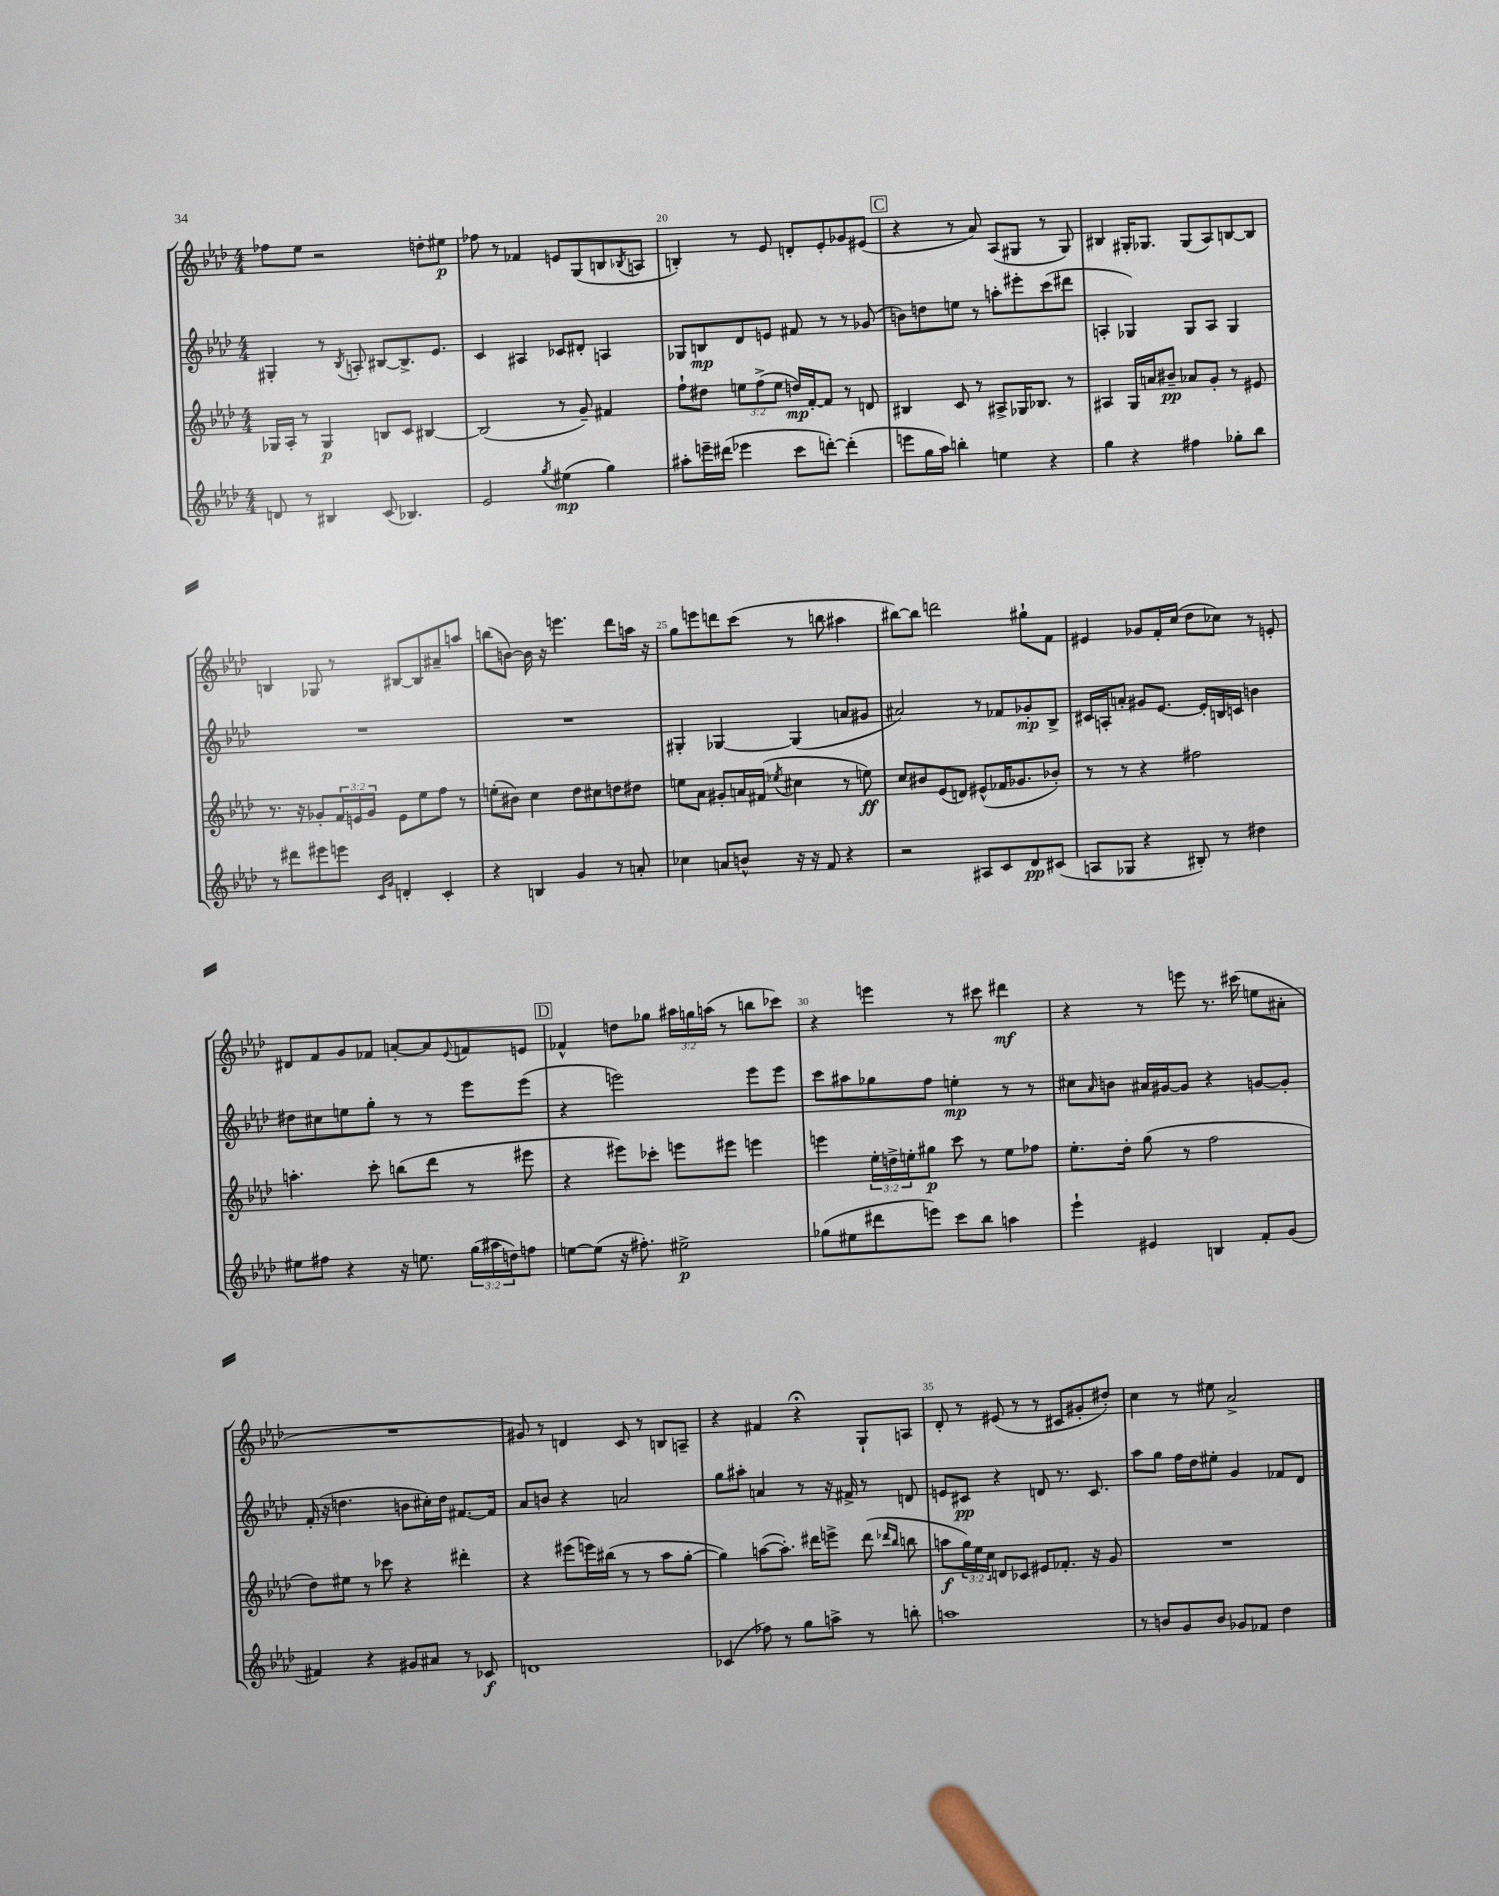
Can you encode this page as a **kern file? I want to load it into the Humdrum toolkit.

**kern	**dynam	**kern	**dynam	**kern	**dynam	**kern	**dynam
*part4	*part4	*part3	*part3	*part2	*part2	*part1	*part1
*staff4	*staff4	*staff3	*staff3	*staff2	*staff2	*staff1	*staff1
*clefG2	*	*clefG2	*	*clefG2	*	*clefG2	*
*k[b-e-a-d-]	*	*k[b-e-a-d-]	*	*k[b-e-a-d-]	*	*k[b-e-a-d-]	*
*M4/4	*	*M4/4	*	*M4/4	*	*M4/4	*
=18	=18	=18	=18	=18	=18	=18	=18
8dn/	.	16G-X/LL	.	4G#X'/	.	8ff-X\L	.
.	.	16A-'/JJ	.	.	.	.	.
8r	.	8r	.	.	.	8ee-\J	.
4B#X/	.	4G-/	p	8r	.	2r	.
.	.	.	.	8qB-/	.	.	.
.	.	.	.	8An'/	.	.	.
(8c/	.	8Bn/L	.	[8B#X/L	.	.	.
4.B-X/)	.	8c/J	.	8.B#^/]	.	.	.
.	.	[4B#X/	.	.	.	8ddn'\L	.
.	.	.	.	8.e-/J	.	.	.
.	.	.	.	.	.	8ee#X\J	p
=19	=19	=19	=19	=19	=19	=19	=19
2e-/	.	(2B#/]	.	4c/	.	8ff-X\	.
.	.	.	.	.	.	8r	.
.	.	.	.	4A#X/	.	4f-X/	.
8qgg/	.	.	.	.	.	.	.
(4ee#X\	mp	8r	.	8c-X/L	.	8en/L	.
.	.	8g~/)	.	8d#X'/J	.	(8G/	.
4gg\)	.	4f#X/	.	4An/	.	8Bn/	.
.	.	.	.	.	.	8qB-X/	.
.	.	.	.	.	.	8An/J	.
=20	=20	=20	=20	=20	=20	=20	=20
8aa#X'\L	.	8ff`\L	.	8G-X/L	.	4Bn'/)	.
16eeen~\L	.	8dd#X\J	.	8Bn/	mp	.	.
(16ddd#X\JJ	.	.	.	.	.	.	.
4eee-X\	.	12een\L	.	8d-/	.	8r	.
.	.	(12ff^\	.	.	.	.	.
.	.	.	.	8en/J	.	8e-/	.
.	.	12ee\J	.	.	.	.	.
8ccc\L	.	16ddn/LL)	mp	8f#X/	.	8dn'/L	.
.	.	[16f'/J	.	.	.	.	.
[8dddn'\J)	.	8f/J]	.	8r	.	8e-'/	.
(4ddd'\]	.	8r	.	8r	.	8g-X/	.
.	.	8dn/	.	(8g-X/	.	(8e#X/J	.
!!LO:REH:place=s1:t=C
=21	=21	=21	=21	=21	=21	=21	=21
8eeen\L	.	4B#X/	.	8bn\L)	.	4r	.
16gg\L	.	.	.	8ddn\	.	.	.
16aa-\JJ)	.	.	.	.	.	.	.
4bbn'\	.	8c/	.	8een\J	.	8r	.
.	.	8r	.	8r	.	8a-/)	.
4een\	.	8A#X^/L	.	8aan'\L	.	(8A-/L	.
.	.	16G-X/K	.	8eee#X'\	.	8G#X/J	.
.	.	8.B-X/J	.	.	.	.	.
4r	.	.	.	(8ccc\	.	8r	.
.	.	8r	.	8ddd#X\J	.	8G#/)	.
=22	=22	=22	=22	=22	=22	=22	=22
4gg\	.	4A#X/	.	4An'/	.	4B#X/	.
4r	.	16G/LL	.	4G-X/)	.	16G#X'/KL	.
.	.	16an/J	.	.	.	8.G-X/J	.
.	.	8b#X~/J	pp	.	.	.	.
4ff#X\	.	8a-X/L	.	8G-/L	.	(8G-/L	.
.	.	8g'/J	.	8A/J	.	8A-/)	.
8gg-X'\L	.	8r	.	4G-/	.	[8Bn/	.
8bb-\J	.	8e#X/	.	.	.	8B/J]	.
!!LO:LB:g=z
=23	=23	=23	=23	=23	=23	=23	=23
8r	.	8.r	.	1r	.	4Bn/	.
8ddd#X\L	.	.	.	.	.	.	.
.	.	16r	.	.	.	.	.
8eee#X\	.	8g-X'/L	.	.	.	8G-X/	.
8eeen\J	.	24f/L	.	.	.	8r	.
.	.	24en/	.	.	.	.	.
.	.	24g-/JJ	.	.	.	.	.
16qqc/LL	.	.	.	.	.	.	.
16qqg/JJ	.	.	.	.	.	.	.
4dn'/	.	8e\L	.	.	.	[8B#X/L	.
.	.	8ee-\	.	.	.	8B#/]	.
4c'/	.	8ff\J	.	.	.	8a#X~/	.
.	.	8r	.	.	.	8aan/J	.
=24	=24	=24	=24	=24	=24	=24	=24
4r	.	(8een'\L	.	1r	.	(8bbn\L	.
.	.	8b#X\J)	.	.	.	[8bn\J)	.
4Bn/	.	4cc\	.	.	.	16b\]	.
.	.	.	.	.	.	16r	.
.	.	.	.	.	.	4.eeen\	.
4g/	.	8dd-\L	.	.	.	.	.
.	.	8cc#X\	.	.	.	.	.
8r	.	8ddn\	.	.	.	8ddd-\L	.
8an'/	.	8dd#X\J	.	.	.	16aan\Jk	.
.	.	.	.	.	.	16r	.
=25	=25	=25	=25	=25	=25	=25	=25
4cc-X\	.	8een\L	.	4G#X'/	.	8gg\L	.
.	.	8a-\J	.	.	.	8eeen\	.
8an/L	.	8g#X'/L	.	[4G-X/	.	8dddn\	.
8bn^^/J	.	16an/L	.	.	.	(8ccc\J	.
.	.	(16f#X/JJ	.	.	.	.	.
.	.	8qee-X/	.	.	.	.	.
16r	.	4cc#X\	.	(4G-/]	.	8r	.
16r	.	.	.	.	.	.	.
8f/	.	.	.	.	.	8bbn\	.
4r	.	8r	.	8an/L	.	4aa#X\	.
.	.	8een\)	ff	8g#X/J	.	.	.
=26	=26	=26	=26	=26	=26	=26	=26
2r	.	8cc/L	.	2a#X/)	.	[8bb#X\L)	.
.	.	8b#X/	.	.	.	8bb#\J]	.
.	.	(8e-/	.	.	.	2dddn\	.
.	.	8dn/J)	.	.	.	.	.
8A#X/L	.	(8e#X^^/L	.	8r	.	.	.
8c/	.	16f-X/K	.	8f-X/L	.	.	.
.	.	8.g-X/	.	.	.	.	.
8d-/	pp	.	.	8g-X'/	mp	8gg#X`\L	.
(8c#X/J	.	8b-X'/J)	.	8B-^/J	.	8f\J	.
=27	=27	=27	=27	=27	=27	=27	=27
8An/L	.	8r	.	16c#X/LL	.	4e#X/	.
.	.	.	.	16An'/J	.	.	.
8G-X/J	.	8r	.	8an'/J	.	.	.
4r	.	4r	.	8g#X/L	.	8g-X/L	.
.	.	.	.	[8.e-/J	.	16f'/L	.
.	.	.	.	.	.	(16cc/JJ	.
8B#X'/)	.	2ff#X\	.	.	.	8dd-\L	.
.	.	.	.	16e-'/LL]	.	.	.
8r	.	.	.	16Bn/	.	8cc-X\J)	.
.	.	.	.	16cn/JJ	.	.	.
4dd#X\	.	.	.	4bn\	.	8r	.
.	.	.	.	.	.	8en'/	.
!!LO:LB:g=z
=28	=28	=28	=28	=28	=28	=28	=28
8ee#X\L	.	4.aan'\	.	8dd#X\L	.	8d#X/L	.
8ff#X\J	.	.	.	8cc#X\	.	8f/	.
4r	.	.	.	8een\	.	8g/	.
.	.	8ccc'\	.	8gg'\J	.	8f-X/J	.
16r	.	(8bbn\L	.	8r	.	[8an'/L	.
8.een\	.	.	.	.	.	.	.
.	.	8ddd-\J	.	8r	.	8a/]	.
.	.	.	.	.	.	8qqe-/	.
(24gg\LL	.	8r	.	8eee-\L	.	8fn/	.
24aa#X\	.	.	.	.	.	.	.
24ddn\J)	.	.	.	.	.	.	.
8ffn\J	.	8eee#X\	.	(8eee-\J	.	8en/J	.
!!LO:REH:place=s1:t=D
=29	=29	=29	=29	=29	=29	=29	=29
[8een\L	.	4r	.	4r	.	4f-X^^/	.
(8ee\J]	.	.	.	.	.	.	.
16r	.	8eee#X\L)	.	2eeen\)	.	8ddn\L	.
8.ff#X'\)	.	.	.	.	.	.	.
.	.	8ccc-X'\J	.	.	.	8gg-X\J	.
2ee#X^\	p	8eeen\L	.	.	.	24aa#X\LL	.
.	.	.	.	.	.	24ggn\	.
.	.	.	.	.	.	(24aan\JJ	.
.	.	8eee#X\J	.	.	.	8r	.
.	.	4eeen\	.	8eee\L	.	8bbn\L	.
.	.	.	.	8eee\J	.	8ccc-X\J)	.
=30	=30	=30	=30	=30	=30	=30	=30
(8gg-X\L	.	4eeen\	.	8ccc\L	.	4r	.
8ee#X\	.	.	.	8aa#X\	.	.	.
8ddd#X\	.	24ee-'\LL	.	8gg-X\	.	4eeen\	.
.	.	24ddn^\	.	.	.	.	.
.	.	24een'\J	.	.	.	.	.
8eeen\J)	.	8gg#X\J	p	8ff\J	.	.	.
8ccc\L	.	8ccc\	.	4een'\	mp	8r	.
8bb-\J	.	8r	.	.	.	8ccc#X\	.
4aan\	.	8ee\L	.	8r	.	4ddd#X\	mf
.	.	8ff-X\J	.	8r	.	.	.
=31	=31	=31	=31	=31	=31	=31	=31
4eee-`\	.	8.ee-'\L	.	8cc#X\L	.	4r	.
.	.	.	.	16qqa-/	.	.	.
.	.	.	.	8bn\J	.	.	.
.	.	16dd-'\Jk	.	.	.	.	.
4e#X/	.	(8gg\	.	16a#X/LL	.	8r	.
.	.	.	.	[16g#X/J	.	.	.
.	.	8r	.	8g#/J]	.	8eeen\	.
4Bn/	.	2ff\	.	4r	.	8.r	.
.	.	.	.	.	.	(16ccc#X\	.
8f'/L	.	.	.	[8gn/L	.	8een\L	.
(8g/J	.	.	.	8g'/J]	.	8a#X'\J	.
!!LO:LB:g=z
=32	=32	=32	=32	=32	=32	=32	=32
4f#X/)	.	8dd-\L)	.	(16f'/	.	1r	.
.	.	.	.	16r	.	.	.
.	.	8ee#X\J	.	4.ddn\	.	.	.
4r	.	8r	.	.	.	.	.
.	.	8ccc-X\	.	.	.	.	.
8g#X/L	.	4r	.	8bn\L	.	.	.
8a#X/J	.	.	.	16cc#X'\L)	.	.	.
.	.	.	.	16dd\JJ	.	.	.
8r	.	4ddd#X'\	.	[8.f#X/L	.	.	.
8c-X/	f	.	.	.	.	.	.
.	.	.	.	16f#/Jk]	.	.	.
=33	=33	=33	=33	=33	=33	=33	=33
1dn	.	4r	.	8a-/L	.	8g#X/)	.
.	.	.	.	8bn/J	.	8r	.
.	.	(8eee#X\L	.	4r	.	4dn/	.
.	.	16eeen\L)	.	.	.	.	.
.	.	(16bb#X\JJ	.	.	.	.	.
.	.	8r	.	2an/	.	8c/	.
.	.	8r	.	.	.	8r	.
.	.	8aa-\L	.	.	.	8Bn/L	.
.	.	[8gg'\J	.	.	.	8An~/J	.
=34	=34	=34	=34	=34	=34	=34	=34
(4c-X/	.	4gg\])	.	8gg\L	.	4r	.
.	.	.	.	8aa#X'\J	.	.	.
8ff-X\)	.	([8aan\L	.	4an/	.	4f#X/	.
8r	.	8.aa'\J])	.	.	.	.	.
8gg\L	.	.	.	8r	.	4r;<	.
.	.	16ddd#X\KL	.	.	.	.	.
8aan^\J	.	8eeen^\J	.	16r	.	.	.
.	.	.	.	16f#X^/	.	.	.
8r	.	(8ddd#\	.	8r	.	8G`/L	.
.	.	16qqddd-X/LL	.	.	.	.	.
.	.	16qqbb-/JJ	.	.	.	.	.
8bbn'\	.	8bbn\	.	8dn/	.	8An/J	.
=35	=35	=35	=35	=35	=35	=35	=35
1aan	.	8aan\L	f	8en/L	.	8d-'/	.
.	.	24gg\L)	.	8c#X/J	pp	8r	.
.	.	24ee-\	.	.	.	.	.
.	.	24cc\JJ	.	.	.	.	.
.	.	8dn/L	.	4r	.	(8e#X/	.
.	.	8c-X/J	.	.	.	8r	.
.	.	8e#X/L	.	8dn/	.	8r	.
.	.	8.f-X'/J	.	8.r	.	8c#X/L	.
.	.	.	.	.	.	8g#X'/	.
.	.	16r	.	8.c#/	.	.	.
.	.	8g/	.	.	.	8dd#X'/J)	.
=36	=36	=36	=36	=36	=36	=36	=36
8r	.	1r	.	8aa-\L	.	4cc\	.
8bn/L	.	.	.	8gg\J	.	.	.
8g/	.	.	.	16ff\LL	.	8r	.
.	.	.	.	16dd-\J	.	.	.
8b/J	.	.	.	8ee#X'\J	.	8ee#X\	.
8g-X/L	.	.	.	4g/	.	2a-^/	.
8f-X/J	.	.	.	.	.	.	.
4dd-\	.	.	.	8f-X/L	.	.	.
.	.	.	.	8d-/J	.	.	.
==	==	==	==	==	==	==	==
*-	*-	*-	*-	*-	*-	*-	*-
